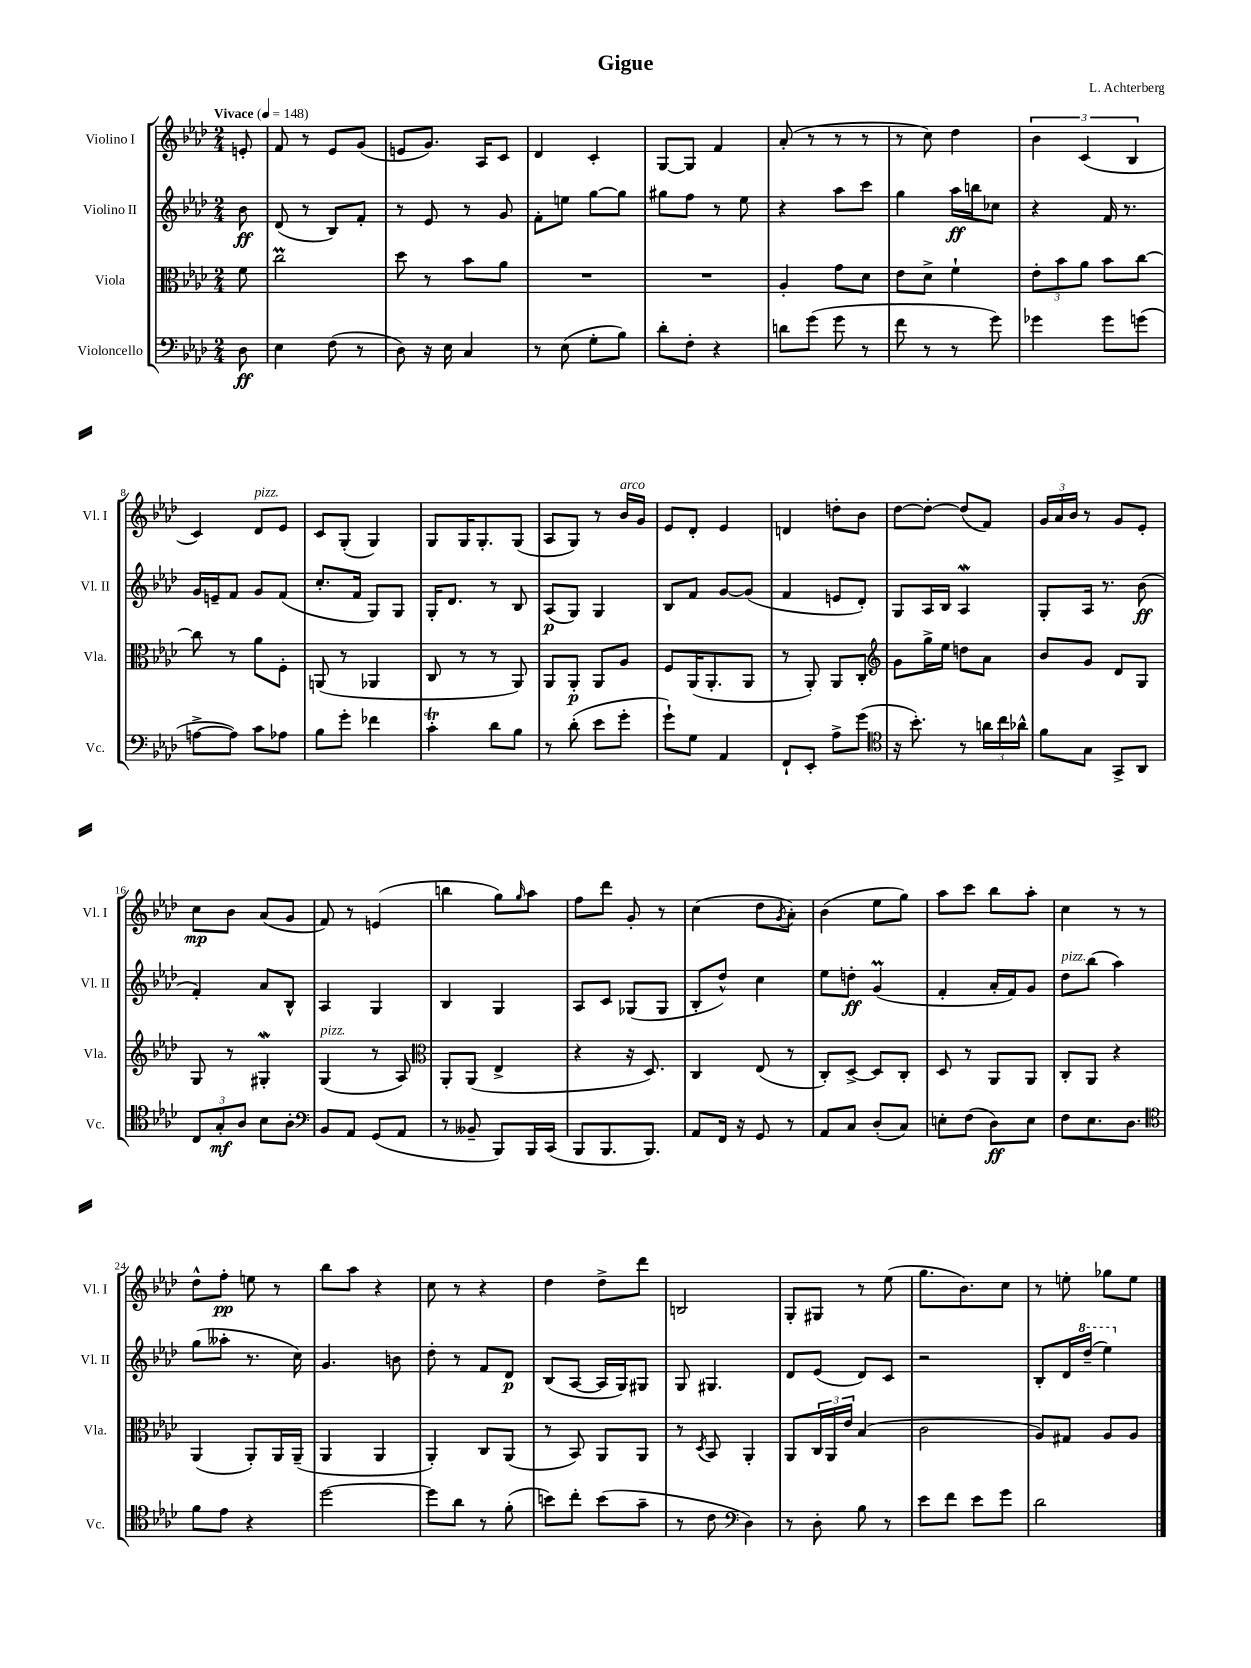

**kern	**kern	**kern	**kern
*staff4	*staff3	*staff2	*staff1
*clefF4	*clefC3	*clefG2	*clefG2
*k[b-e-a-d-]	*k[b-e-a-d-]	*k[b-e-a-d-]	*k[b-e-a-d-]
*M2/4	*M2/4	*M2/4	*M2/4
*MM148	*MM148	*MM148	*MM148
8D-\	8f\	8b-\	8e'/
=	=	=	=
4E-\	2cc\	(8d-/	8f/
.	.	8r	8r
(8F\	.	8B-/L)	8e-/L
8r	.	8f'/J	(8g/J
=	=	=	=
8D-\)	8dd-\	8r	8e/L
16r	8r	8e-/	8.g/J)
16E-\	.	.	.
4C/	8b-\L	8r	.
.	.	.	16A-/LK
.	8a-\J	8g/	8c/J
=	=	=	=
8r	2r	8f'\L	4d-/
(8E-\	.	8ee\J	.
8G'\L	.	[8gg\L	4c'/
8B-\J)	.	8gg\]J	.
=	=	=	=
8d-'\L	2r	8gg#\L	[8G/L
8F'\J	.	8ff\J	8G/]J
4r	.	8r	4f/
.	.	8ee-\	.
=	=	=	=
8d\L	4A-'/	4r	(8a-'/
(8g\J	.	.	8r
8g\	8g\L	8aa-\L	8r
8r	8d-\J	8ccc\J	8r
=	=	=	=
8f\	8e-\L	4gg\	8r
8r	8d-^\J	.	8cc\)
8r	4f`\	16aa-\LL	4dd-\
.	.	16bb\J	.
8g\)	.	8cc-\J	.
=	=	=	=
4g-\	12e-'\L	4r	6b-\
.	12b-\	.	.
.	12a-\J	.	(6c/
8g-\L	8b-\L	16f/	.
.	.	8.r	.
.	.	.	6B-/
(8g\J	[8cc\J	.	.
=	=	=	=
[8A^\L	8cc\]	16g/LL	4c/)
.	.	16e~/J	.
8A\]J)	8r	8f/J	.
8c\L	8a-\L	8g/L	8d-/L
8A-\J	8F'\J	(8f/J	8e-/J
=	=	=	=
8B-\L	(8AA/	8.cc'/L	8c/L
8g'\J	8r	.	(8G'/J
.	.	16f/Jk	.
4f-\	4AA-/	8G/L)	4G/)
.	.	8G/J	.
=	=	=	=
4c'\	8C/	16G'/LK	8G/L
.	.	8.d-/J	.
.	8r	.	16G/K
.	.	.	8.G'/
8d-\L	8r	8r	.
8B-\J	8AA-/)	8B-/	(8G/J
=	=	=	=
8r	8AA-/L	(8A-/L	8A-/L
(8d-'\	8AA-'/J	8G/J)	8G/J)
8e-\L	8AA-/L	4G/	8r
8g'\J	8A-/J	.	16b-/LL
.	.	.	16g/JJ
=	=	=	=
8g`\L)	8F/L	8B-/L	8e-/L
8G\J	(16AA-/K	8f/J	8d-'/J
.	8.AA-'/	.	.
4AA-/	.	[8g/L	4e-/
.	8AA-/J	(8g/]J	.
=	=	=	=
8FF`/L	8r	4f/	4d/
8EE-'/J	8AA-'/)	.	.
8A-^\L	8AA-/L	8e/L	8dd'\L
(8g\J	8C'/J	8d-'/J)	8b-\J
=	=	=	=
*clefC4	*clefG2	*	*
16r	8g\L	8G/L	[8dd-\L
8.b-'\)	.	.	.
.	16gg^\L	16A-/L	8dd-'\_J
.	16ee-\JJ	16B-/JJ	.
8r	8dd\L	4A-/	(8dd-/]L
24a\LL	8a-\J	.	8f/J)
24cc\	.	.	.
24a-^^\JJ	.	.	.
=	=	=	=
8f\L	8b-/L	8G'/L	24g/LL
.	.	.	24a-/
.	.	.	24b-/JJ
8G\J	8g/J	16A-/Jk	8r
.	.	8.r	.
8GG^/L	8d-/L	.	8g/L
8AA-/J	8G/J	(8b-\	8e-'/J
=	=	=	=
12C/L	8G/	4f'/)	8cc\L
12G'/	.	.	.
.	8r	.	8b-\J
12A-/J	.	.	.
8B-\L	4G#'/	8a-/L	(8a-/L
8A-'\J	.	8B-^^/J	8g/J
=	=	=	=
*clefF4	*	*	*
8BB-/L	(4G/	4A-/	8f/)
8AA-/J	.	.	8r
(8GG/L	8r	4G/	(4e/
8AA-/J	8A-/)	.	.
=	=	=	=
*	*clefC3	*	*
8r	8AA-'/L	4B-/	4bb\
8BB--~/	(8AA-/J	.	.
8BBB-/L)	4E-^/	4G/	8gg\L)
.	.	.	16qqgg/
16BBB-/L	.	.	8aa-\J
(16CC/JJ	.	.	.
=	=	=	=
8BBB-/L	4r	8A-/L	8ff\L
8.BBB-/	.	8c/J	8ddd-\J
.	16r	(8G-/L	8g'/
8.BBB-/J)	8.D-/)	.	.
.	.	8G-/J	8r
=	=	=	=
8AA-/L	4C/	8B-'/L	(4cc\
16FF/Jk	.	8dd-^^/J)	.
16r	.	.	.
8GG/	(8E-/	4cc\	8dd-\L
.	.	.	8qg/
8r	8r	.	8a-'\J)
=	=	=	=
8AA-/L	8C'/L)	8ee-\L	(4b-\
8C/J	[8D-^/J	8dd'\J	.
(8D-'/L	8D-/]L	(4g/	8ee-\L
8C/J)	8C'/J	.	8gg\J)
=	=	=	=
8E'\L	8D-/	4f'/	8aa-\L
(8F\J	8r	.	8ccc\J
8D-\L)	8AA-/L	16a-'/LL	8bb-\L
.	.	16f/J)	.
8E\J	8AA-/J	8g/J	8aa-'\J
=	=	=	=
8F\L	8C'/L	8dd-\L	4cc\
8.E-\	8AA-/J	(8bb-\J	.
.	4r	4aa-\)	8r
8.D-\J	.	.	.
.	.	.	8r
=	=	=	=
*clefC4	*	*	*
8f\L	(4AA-/	(8gg\L	8dd-^^\L
8e-\J	.	8aa--'\J	8ff'\J
4r	8AA-'/L)	8.r	8ee\
.	16AA-/L	.	8r
.	(16AA-~/JJ	16cc\)	.
=	=	=	=
[2dd-\	4AA-/	4.g/	8bb-\L
.	.	.	8aa-\J
.	4AA-/	.	4r
.	.	8b\	.
=	=	=	=
8dd-\]L	4AA-'/)	8dd-'\	8cc\
8a-\J	.	8r	8r
8r	8C/L	8f/L	4r
(8f'\	(8AA-/J	8d-/J	.
=	=	=	=
8b\L)	8r	(8B-/L	4dd-\
8cc'\J	8BB-/)	[8A-/J	.
(8b\L	8AA-/L	16A-/]LL	8dd-^\L
.	.	16G/J)	.
8g~\J	8AA-/J	8G#/J	8ddd-\J
=	=	=	=
8r	8r	8G/	2B/
.	8qD-/	.	.
8c\	8BB-/	4.G#/	.
*clefF4	*	*	*
4D-\)	4AA-'/	.	.
=	=	=	=
8r	8AA-/L	8d-/L	8G'/L
8D-'\	24C/L	(8e-/J	8G#/J
.	24AA-/	.	.
.	24e-/JJ	.	.
8B-\	(4B-/	8d-/L)	8r
8r	.	8c/J	(8ee-\
=	=	=	=
8e-\L	2c\	2r	8.gg\L
8f\J	.	.	.
.	.	.	8.b-\)
8e-\L	.	.	.
8g\J	.	.	8cc\J
=	=	=	=
2d-\	8A-/L)	8B-'/L	8r
.	8G#/J	16d-/L	8ee'\
.	.	(16ddd-~/JJ	.
.	8A-/L	4eee-\)	8gg-\L
.	8A-/J	.	8ee\J
==	==	==	==
*-	*-	*-	*-
